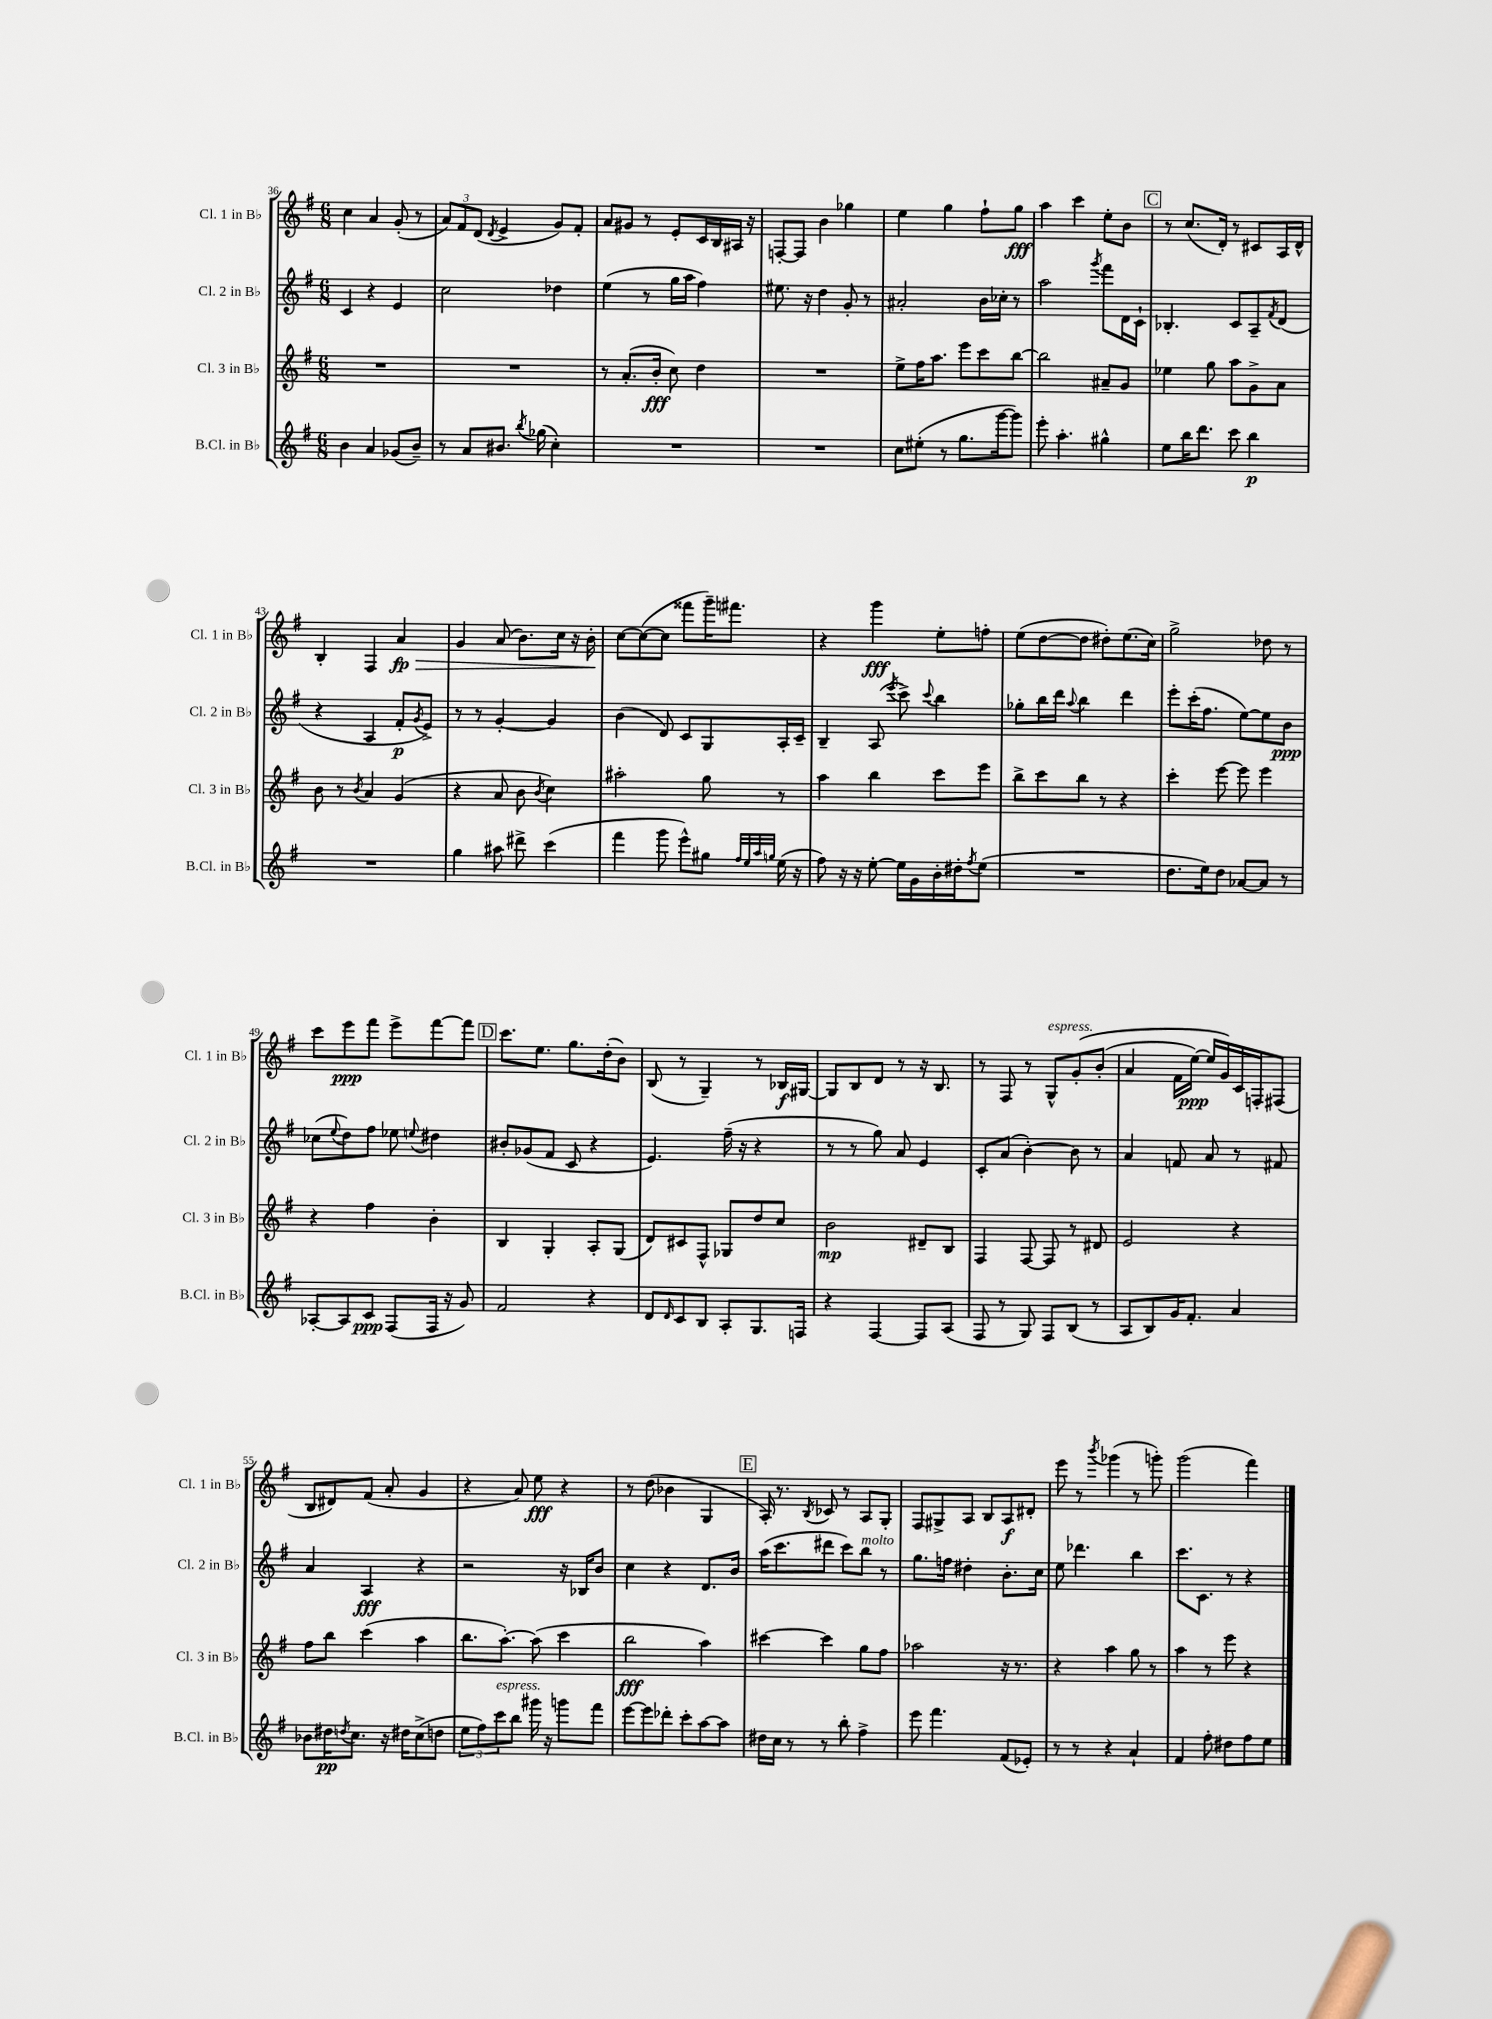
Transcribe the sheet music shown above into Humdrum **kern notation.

**kern	**kern	**kern	**kern
*staff4	*staff3	*staff2	*staff1
*clefG2	*clefG2	*clefG2	*clefG2
*k[f#]	*k[f#]	*k[f#]	*k[f#]
*M6/8	*M6/8	*M6/8	*M6/8
4b	2.r	4c	4cc
4a	.	4r	4a
(8g-	.	4e	(8g'
8b~)	.	.	8r
=	=	=	=
8r	2.r	2cc	12a)
.	.	.	12f#
8a	.	.	.
.	.	.	(12d
.	.	.	8qd
8.b#	.	.	4e^
8qbb	.	.	.
(16gg-	.	.	.
4cc')	.	4dd-	8g)
.	.	.	8f#'
=	=	=	=
2.r	8r	(4ee	8a
.	(8.a'	.	8g#
.	.	8r	8r
.	16b'	.	.
.	8cc)	16gg	8e'
.	.	16aa	.
.	4dd	4ff#)	16c
.	.	.	16B
.	.	.	16A#
.	.	.	16r
=	=	=	=
2.r	2.r	8.ee#	[8F'
.	.	.	8F]
.	.	16r	.
.	.	4dd	4b
.	.	8g'	4gg-
.	.	8r	.
=	=	=	=
8cc	8ee^	2a#'	4ee
(8ee#'	16ff#	.	.
.	8.aa	.	.
8r	.	.	4gg
8.gg	8eee	.	.
.	8ccc	16b	8ff#`
[16ggg	.	16cc-'	.
8ggg])	[8bb	8r	8gg
=	=	=	=
8eee'	2bb]	2aa	4aa
4.aa'	.	.	.
.	.	.	4ccc
.	.	8qggg	.
4gg#^^	8a#~	8fff#	8ee'
.	8g	16d	8b
.	.	16c`	.
=	=	=	=
8ee	4ee-	4.B-'	8r
16bb	.	.	(8.cc
8.ddd	.	.	.
.	8gg	.	.
.	.	.	16d')
8ccc	8aa	8c	8r
4bb	8g^	8A~	8c#
.	.	8qf#	.
.	8a	(8d	16A
.	.	.	16d^^
=	=	=	=
2.r	8b	4r	4B'
.	8r	.	.
.	8qb	.	.
.	4a	4A	4F#
.	(4g	8f#'	4a
.	.	8qg	.
.	.	8e^)	.
=	=	=	=
4gg	4r	8r	4g
.	.	8r	.
8aa#	8a	[4g'	(8a
8ddd#^	8b	.	8.b)
.	8qb	.	.
(4ccc	4cc)	4g]	.
.	.	.	16cc
.	.	.	16r
.	.	.	16b'
=	=	=	=
4fff#	2aa#'	(4b	[8cc
.	.	.	(8cc_
8ggg	.	8d)	8cc]
8eee^^)	.	8c	8fff##
8gg#	8gg	8G	16ggg~)
.	.	.	8.fff#
32qqff#	.	.	.
32qqee	.	.	.
32qqaa	.	.	.
32qqgg	.	.	.
(16ee	8r	16A'	.
16r	.	16c~	.
=	=	=	=
8ff#)	4aa	4B~	4r
16r	.	.	.
16r	.	.	.
[8ee'	4bb	(8A	4ggg
.	.	8qeee	.
16ee]	.	8ccc^)	.
16g	.	.	.
.	.	8qqccc	.
16b'	8ccc	4bb	8ee'
16dd#'	.	.	.
8qff#	.	.	.
(8ee	8eee	.	8ff'
=	=	=	=
2.r	8bb^	8gg-'	(8ee
.	8ccc	16bb	[8dd
.	.	16ddd	.
.	.	8qqaa	.
.	8bb	4bb	8dd]
.	8r	.	8dd#')
.	4r	4ddd	(8.ee
.	.	.	16cc)
=	=	=	=
8.dd	4ccc'	8eee'	2gg^
.	.	(16ccc'	.
16ee)	.	8.ff#	.
8dd	[8eee	.	.
[8a-	8eee]	[8ee)	.
8a-]	4eee	8ee]	8dd-
8r	.	8b	8r
=	=	=	=
[8A-'	4r	(8cc-	8ccc
.	.	8qqee	.
8A-]	.	8dd)	8eee
8c	4ff#	8ff#	8fff#
(8F#	.	8ee-	8eee^
.	.	8qqee	.
16F#	4b'	4dd#	[8fff#
16r	.	.	.
8g)	.	.	8fff#]
=	=	=	=
2f#	4B	8b#'	8.ccc
.	.	(8g-	.
.	.	.	8.ee
.	4G'	8f#	.
.	.	8c	8.gg
4r	8A'	4r	.
.	.	.	(16dd'
.	(8G	.	8b)
=	=	=	=
8d	8d)	4.e)	(8B
16qqd	.	.	.
8c	8c#	.	8r
8B	8F#^^	.	4G~)
8A'	8G-	(16ff#~	.
.	.	16r	.
8.G	8dd	4r	8r
.	8cc	.	16B-
16F	.	.	[16G#
=	=	=	=
4r	2b	8r	8G#]
.	.	8r	8B
[4F#	.	8gg)	8d
.	.	8a	8r
8F#]	8d#~	4e	16r
.	.	.	8.B
(8A	8B	.	.
=	=	=	=
8F#	4F#	8c'	8r
8r	.	(8a	8F#
8G)	[8F#	[4b')	8r
8F#	8F#]	.	8G^^
(8B	8r	8b]	&(8g'
8r	8d#	8r	(8b'
=	=	=	=
8A	2e	4a	4a
8B)	.	.	.
16g	.	8f	16f#
8.f#'	.	.	[16ee)
.	.	8a	16ee]
.	.	.	16g&)
4a	4r	8r	16c
.	.	.	16F'
.	.	8f#	(8F#
=	=	=	=
8b-	8ff#	4a	8B
16dd#	8bb	.	8d#)
8qdd	.	.	.
8.cc	.	.	.
.	(4ccc	4A	(8f#
16r	.	.	8a'
16dd#	.	.	.
(8cc^	4aa	4r	4g
8dd	.	.	.
=	=	=	=
12ee	8.bb	2r	4r
12ff#)	.	.	.
12ccc	.	.	.
.	[8.aa')	.	.
8bb	.	.	8a)
16ggg#	(8aa]	.	8ee
16r	.	.	.
8ggg	4ccc	16r	4r
.	.	16B-	.
8fff#	.	8b	.
=	=	=	=
[8eee	2bb	4cc	8r
8eee]	.	.	(8dd
8ddd-'	.	4r	4b-
8ccc'	.	.	.
[8aa	4aa)	8.d	4G
8aa]	.	.	.
.	.	16b	.
=	=	=	=
16dd#	[4ccc#	(16aa	16A')
16cc	.	8.ccc	8.r
8r	.	.	.
.	.	.	8qB
8r	4ccc#]	8ddd#	8c-
8bb'	.	8ccc)	8r
4ff#^	8gg	8bb	8A
.	8ff#	8r	8G'
=	=	=	=
8eee	2aa-	8.gg	8F#
4.fff#	.	.	8G#^
.	.	16ff	.
.	.	4dd#'	8A
.	.	.	8B
(8f#	16r	8.b'	8A
.	8.r	.	.
8e-')	.	.	8d#'
.	.	16cc	.
=	=	=	=
8r	4r	8ee	8eee
8r	.	4.ddd-	8r
.	.	.	8qbbb
4r	4aa	.	(4ggg-
4a`	8gg	4bb	8r
.	8r	.	8ggg')
=	=	=	=
4f#	4aa	8.ccc	(2ggg
.	.	8.c	.
8ff#'	8r	.	.
8dd#	8eee	8r	.
8ff#	4r	4r	4fff#)
8ee	.	.	.
==	==	==	==
*-	*-	*-	*-
